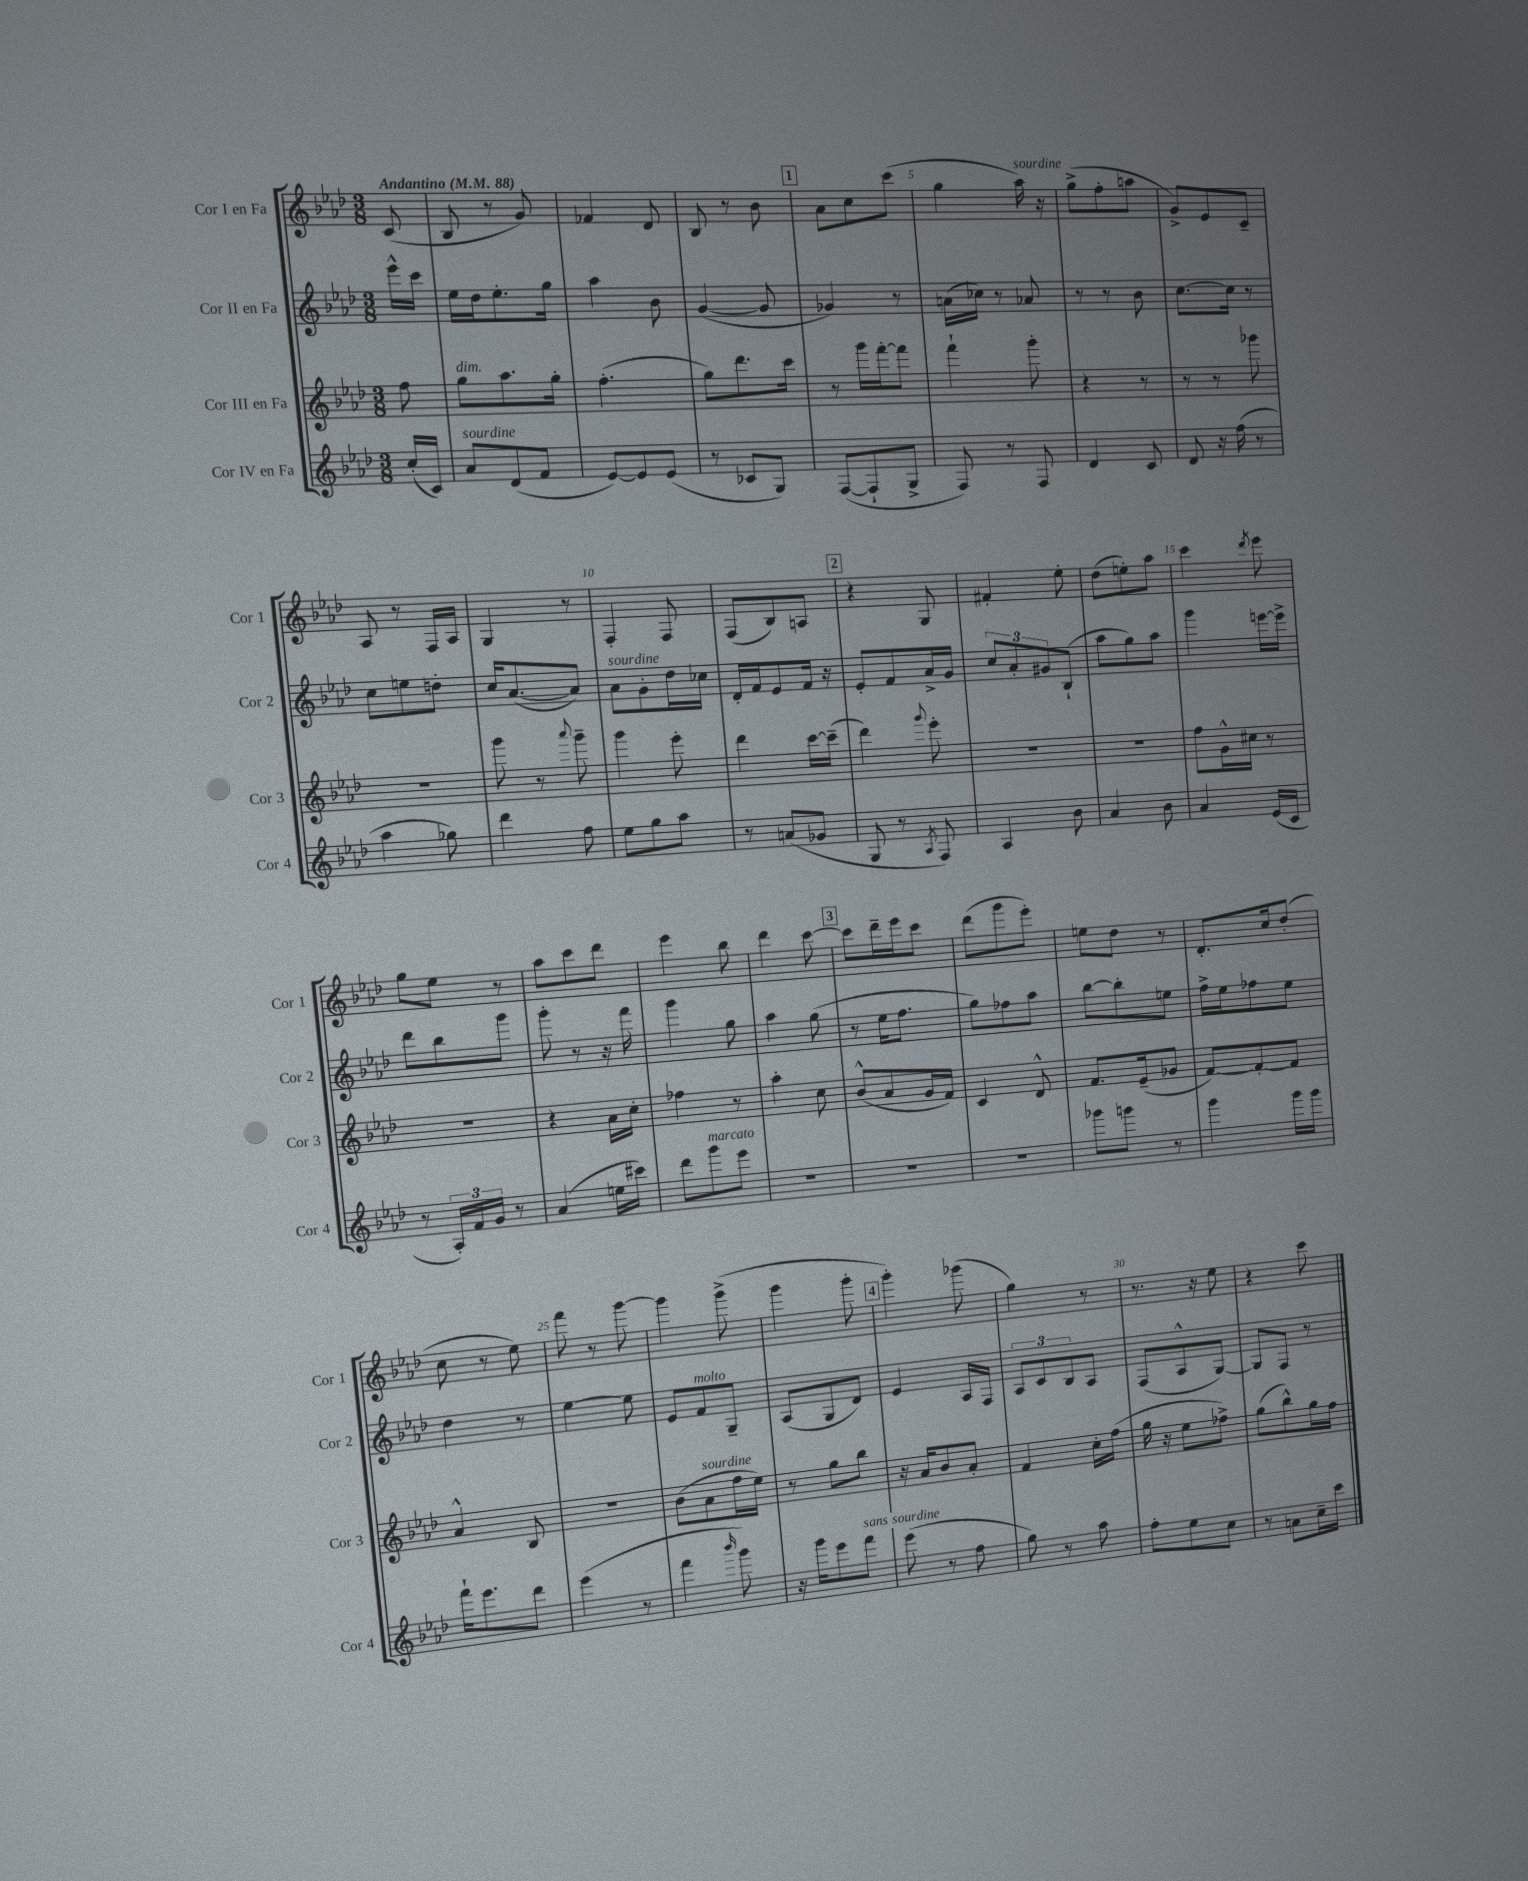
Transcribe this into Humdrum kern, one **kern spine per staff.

**kern	**kern	**kern	**kern
*staff4	*staff3	*staff2	*staff1
*clefG2	*clefG2	*clefG2	*clefG2
*k[b-e-a-d-]	*k[b-e-a-d-]	*k[b-e-a-d-]	*k[b-e-a-d-]
*M3/8	*M3/8	*M3/8	*M3/8
*MM88	*MM88	*MM88	*MM88
(16cc'	8ff	16eee-^^	(8c
16c)	.	16ccc	.
=	=	=	=
8a-	8gg	16ee-	8B-
.	.	16dd-	.
(8d-	8.aa-	8.ee-'	8r
8f	.	.	8g)
.	16gg'	16gg	.
=	=	=	=
[8e-)	(4.ff'	4aa-	4f-
8e-]	.	.	.
(8e-	.	8b-	8d-
=	=	=	=
8r	8gg)	([4g	8B-
8c-	8.ddd-	.	8r
8G)	.	8g]	8b-
.	16ccc	.	.
=	=	=	=
([8F	8r	4g-)	8a-
8F`]	16ggg	.	8cc
.	[16fff'	.	.
8G^	8fff]	8r	(8ccc
=	=	=	=
8F)	4fff`	(16a	4gg
.	.	16cc-)	.
8r	.	8r	.
8F	8ggg'	8a-	16aa-)
.	.	.	16r
=	=	=	=
4d-	4r	8r	(8gg^
.	.	8r	8ff'
8c	8r	8b-	8aa
=	=	=	=
8d-	8r	[8.cc	8g^)
16r	8r	.	8e-
(16ff	.	16cc]	.
8r	8ggg-	8r	8c~
=	=	=	=
4aa-	4.r	8cc	8A-
.	.	8ee	8r
8gg-)	.	8dd'	16F
.	.	.	16A-
=	=	=	=
4ddd-	8ggg	16cc	4G
.	.	([8.a-	.
.	8r	.	.
.	8qqaaa-	.	.
8ff	8ggg~	8a-])	8r
=	=	=	=
8ee-	4ggg	8a-	4F'
8gg	.	8g'	.
8aa-	8eee-'	16dd-	8F
.	.	16cc-	.
=	=	=	=
8r	4ddd-	16d-'	(8F
.	.	16f	.
(8a	.	8e-	8B-)
8g-	[16ccc	16f	8A
.	(16ccc~]	16r	.
=	=	=	=
8G	4ddd-)	8e-'	4r
8r	.	8f	.
8qA-	8qqggg	.	.
8F)	8eee-'	16a-^	8G
.	.	16g	.
=	=	=	=
4A-	4.r	12cc	4f#'
.	.	12a-'	.
.	.	12g#	.
8b-	.	(8B-`	8ee-'
=	=	=	=
4a-	4.r	8aa-	(8dd-
.	.	8gg)	8ee')
8b-	.	8aa-	8aa-
=	=	=	=
4a-	8ff	4ggg	4ccc
.	16g^^	.	.
.	16cc#	.	.
.	.	.	8qddd-
(16e-	8r	[16eee	8eee-
16c	.	16eee^]	.
=	=	=	=
8r	4.r	8ddd-	8gg
24A-')	.	8bb-	8ee-
24f	.	.	.
24g	.	.	.
8r	.	8ggg	8r
=	=	=	=
(4a-	4r	8ggg'	8aa-
.	.	8r	8ccc
16ee	16a-	16r	8ddd-
16ccc#)	16cc'	16fff	.
=	=	=	=
8ddd-	4ff-	4ggg	4eee-
8ggg	.	.	.
8eee-	8r	8gg	8bb-
=	=	=	=
4.r	4aa-'	4aa-	4ddd-
.	8cc	(8gg	[8ccc
=	=	=	=
4.r	(8b-^^	8r	8ccc]
.	8a-	16ee-	16ddd-~
.	.	8.ff	16eee-
.	16g	.	8ccc
.	16f)	.	.
=	=	=	=
4.r	4c	8gg)	(8ddd-
.	.	8ff-	8ggg
.	8d-^^	8aa-	8eee-')
=	=	=	=
8ggg-	8.f	[8bb-	8ee
8ggg	.	8bb-']	8dd-
.	(16e-~	.	.
8r	8g-	8ee	8r
=	=	=	=
4ggg	[8f)	16ff^	8.d-'
.	.	16ee-	.
.	8f'_	8ff-	.
.	.	.	16cc
16ggg	8f]	8ee-	(8dd-'
16ggg	.	.	.
=	=	=	=
16fff`	4a-^^	4dd-	8cc
8.eee-	.	.	.
.	.	.	8r
8ddd-	8B-	8r	8ee-)
=	=	=	=
(4eee-	4.r	[4ee-	8fff
.	.	.	8r
8r	.	8ee-]	[8ggg
=	=	=	=
4fff	(8b-	8e-	4ggg]
.	8a-	8f	.
16qqbbb-	.	.	.
8ggg)	16ff	8G~	(8ggg^
.	16ee-)	.	.
=	=	=	=
16r	8r	(8A-	4ggg
16ggg	.	.	.
8eee-	8gg	8G	.
8fff	8bb-	8d-)	8ggg'
=	=	=	=
(8eee-	16r	4e-	4ggg')
.	16a-	.	.
8r	8b-	.	.
8ff	8a-'	16A-	(8ggg-
.	.	16F	.
=	=	=	=
8gg)	4f	12A-	4gg)
.	.	12c	.
8r	.	.	.
.	.	12B-	.
8aa-	16cc'	8A-	8r
.	(16ff	.	.
=	=	=	=
8ff'	16gg	(8F	8.r
.	16r	.	.
8ee-	8ee-	8A-^^	.
.	.	.	16r
8cc	8ff-^)	[8G)	8ee-
=	=	=	=
8r	(8gg	8G]	4r
8a	8bb-^^)	8F	.
16cc~	16gg	8r	8ccc
16ccc	16ff	.	.
==	==	==	==
*-	*-	*-	*-
